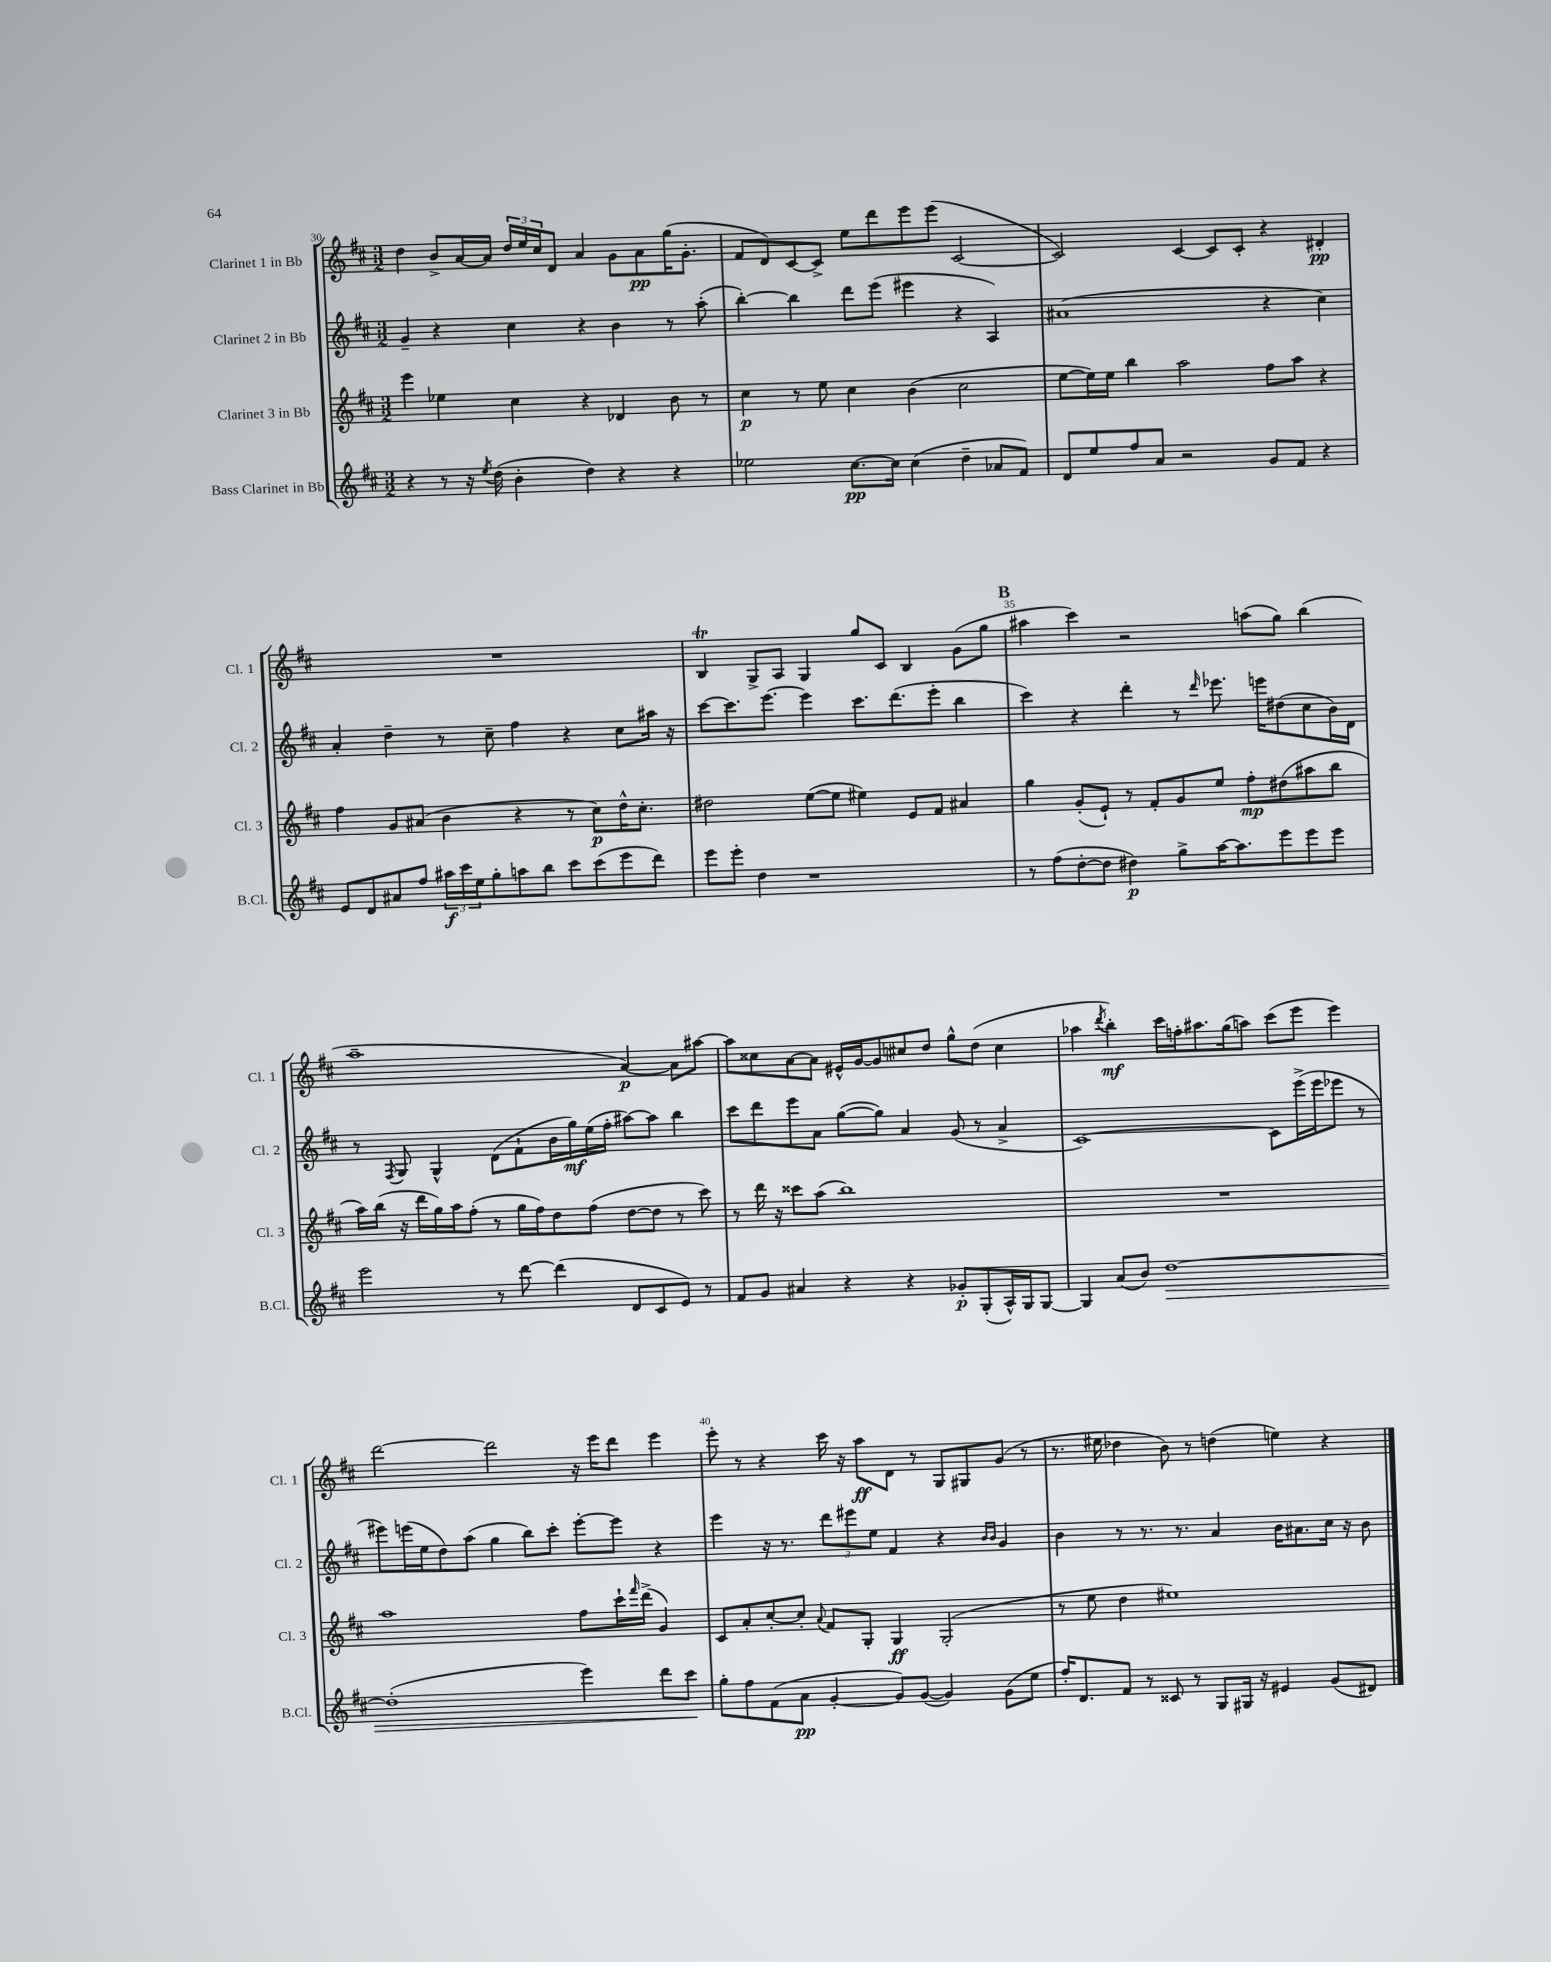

**kern	**kern	**kern	**kern
*staff4	*staff3	*staff2	*staff1
*clefG2	*clefG2	*clefG2	*clefG2
*k[f#c#]	*k[f#c#]	*k[f#c#]	*k[f#c#]
*M3/2	*M3/2	*M3/2	*M3/2
4r	4eee	4g~	4dd
8r	4ee-	4r	8b^
16r	.	.	[16a
8qee	.	.	.
(16dd	.	.	16a]
4b'	4cc#	4cc#	24dd
.	.	.	24ee
.	.	.	24cc#
.	.	.	8d
4dd)	4r	4r	4a
4r	4d-	4b	8g
.	.	.	8a
4r	8b	8r	(16gg
.	.	.	8.g'
.	8r	(8aa'	.
=	=	=	=
2ee-	4cc#	[4bb')	8f#
.	.	.	8d)
.	8r	4bb]	[8c#
.	8ee	.	8c#^]
[8.cc#	4cc#	8ddd	8ee
.	.	(8eee	8ddd
16cc#]	.	.	.
(4cc#	(4b	4eee#	8eee
.	.	.	(8eee
4dd~	2cc#	4r	[2c#
8a-	.	4A)	.
8f#)	.	.	.
=	=	=	=
8d	[8ee	(1a#	2c#])
8ee	16ee])	.	.
.	16ee	.	.
8ff#	4bb	.	.
8a	.	.	.
2r	2aa	.	[4c#
.	.	.	8c#]
.	.	.	8c#'
8g	8ff#	4r	4r
8f#	8aa	.	.
4r	4r	4cc#)	4d#'
=	=	=	=
8e	4ff#	4a'	1.r
8d	.	.	.
8a#	8g	4dd~	.
8ff#	(8a#	.	.
24aa#	4b	8r	.
24ccc#	.	.	.
24ee	.	.	.
8gg'	.	8cc#~	.
8aa	4r	4ff#	.
8bb	.	.	.
8ccc#	8r	4r	.
(8ccc#	8cc#)	.	.
8eee	16dd^^	8cc#	.
.	8.cc#'	.	.
8ddd)	.	16aa#	.
.	.	16r	.
=	=	=	=
8eee	2dd#	[8ccc#	4B
8eee'	.	8.ccc#]	.
4dd	.	.	8G^
.	.	[8.eee	.
.	.	.	8A
1r	([8ee	4eee]	4G
.	8ee]	.	.
.	4ee#)	8.ccc#	8gg
.	.	.	8c#
.	.	(8.ddd	.
.	8e	.	4B
.	8f#	8eee'	.
.	4a#	4bb	(8g
.	.	.	8gg
=	=	=	=
8r	4gg	4ccc#)	4aa#
(8ff#	.	.	.
[8dd'	(8g'	4r	4ccc#)
8dd]	8e`)	.	.
4dd#)	8r	4ddd'	2r
.	8f#'	.	.
8gg^	8g	8r	.
.	.	16qqddd	.
[16aa	8ee	8.eee-	.
8.aa]	.	.	.
.	8ff#'	.	(8aa
.	.	16eee	.
8eee	(8dd#	(8dd#	8gg)
8eee	8aa#	8cc#	(4bb
8eee	8bb	16b)	.
.	.	16d	.
=	=	=	=
2eee	16aa)	8r	1aa~
.	(16bb	.	.
.	.	8qF#	.
.	16r	8G	.
.	16ddd	.	.
.	16gg)	4G^^	.
.	16aa	.	.
.	(8ff#'	.	.
8r	8r	(8d	.
[8ddd	16gg	8f#`	.
.	16ff#)	.	.
(4ddd]	8dd	16b	.
.	.	16gg)	.
.	(8ff#	(16ee	.
.	.	16ff#'	.
8d	[8dd	[8aa#)	[4a)
8c#	8dd]	8aa#]	.
8e)	8r	4bb	8a]
8r	8ccc#)	.	[8aa#
=	=	=	=
8f#	8r	8ccc#	8aa#]
8g	16ddd	8ddd	8cc##
.	16r	.	.
4a#	8ccc##	8eee	[8a
.	(8aa	8a	8a]
4r	1bb)	([8gg	16e#^^
.	.	.	[16g
.	.	8gg])	8g]
4r	.	4a	8cc#
.	.	.	8dd
8g-'	.	(8g	8gg^^
(8G'	.	8r	(8dd
16A^^)	.	4a^	4cc#
16G	.	.	.
[8G	.	.	.
=	=	=	=
4G]	1.r	[1c#)	4aa-
.	.	.	8qddd
(8a	.	.	4bb')
8b)	.	.	.
[1dd	.	.	16ccc#
.	.	.	16ff'
.	.	.	8.aa#
.	.	.	(16gg
.	.	.	8aa)
.	.	8c#]	(8ccc#
.	.	(16eee^	8eee
.	.	16eee	.
.	.	8eee-	4eee)
.	.	8r	.
=	=	=	=
(1dd']	1aa	8eee#)	[2ddd
.	.	(16eee	.
.	.	16ee	.
.	.	8dd)	.
.	.	(8aa	.
.	.	4gg	2ddd]
.	.	8bb)	.
.	.	8ccc#'	.
4eee)	8ff#	[8eee'	16r
.	.	.	16eee
.	16ccc#`	8eee]	8ddd
.	16qqfff#	.	.
.	(16ddd^	.	.
8ddd	4g)	4r	4eee
8ccc#	.	.	.
=	=	=	=
8gg'	8c#	4eee	8eee'
8ff#	8a'	.	8r
(8f#	[8cc#'	16r	4r
.	.	8.r	.
8a	8cc#']	.	.
.	8qqa	.	.
[4g'	8f#	12ddd	16ccc#
.	.	.	16r
.	.	12eee#	.
.	8G'	.	8aa
.	.	12ee	.
8g])	4G	4f#	8d
([8g	.	.	8r
4g])	(2G'	4r	8G
.	.	.	8G#
.	.	16qqb	.
.	.	16qqb	.
(8g	.	4g	(8g
8ee	.	.	8r
=	=	=	=
16ff#')	8r	4b	8.r
8.d	.	.	.
.	8ee	.	.
.	.	.	16ee#
8f#	4dd	8r	4dd-
8r	.	8.r	.
8c##	1ee#)	.	8b)
.	.	8.r	.
8r	.	.	8r
8G	.	4a	(4dd
16G#	.	.	.
16r	.	.	.
4e#	.	16b	4ee)
.	.	8.a#	.
(8g	.	16cc#	4r
.	.	16r	.
8d#)	.	8b	.
==	==	==	==
*-	*-	*-	*-
